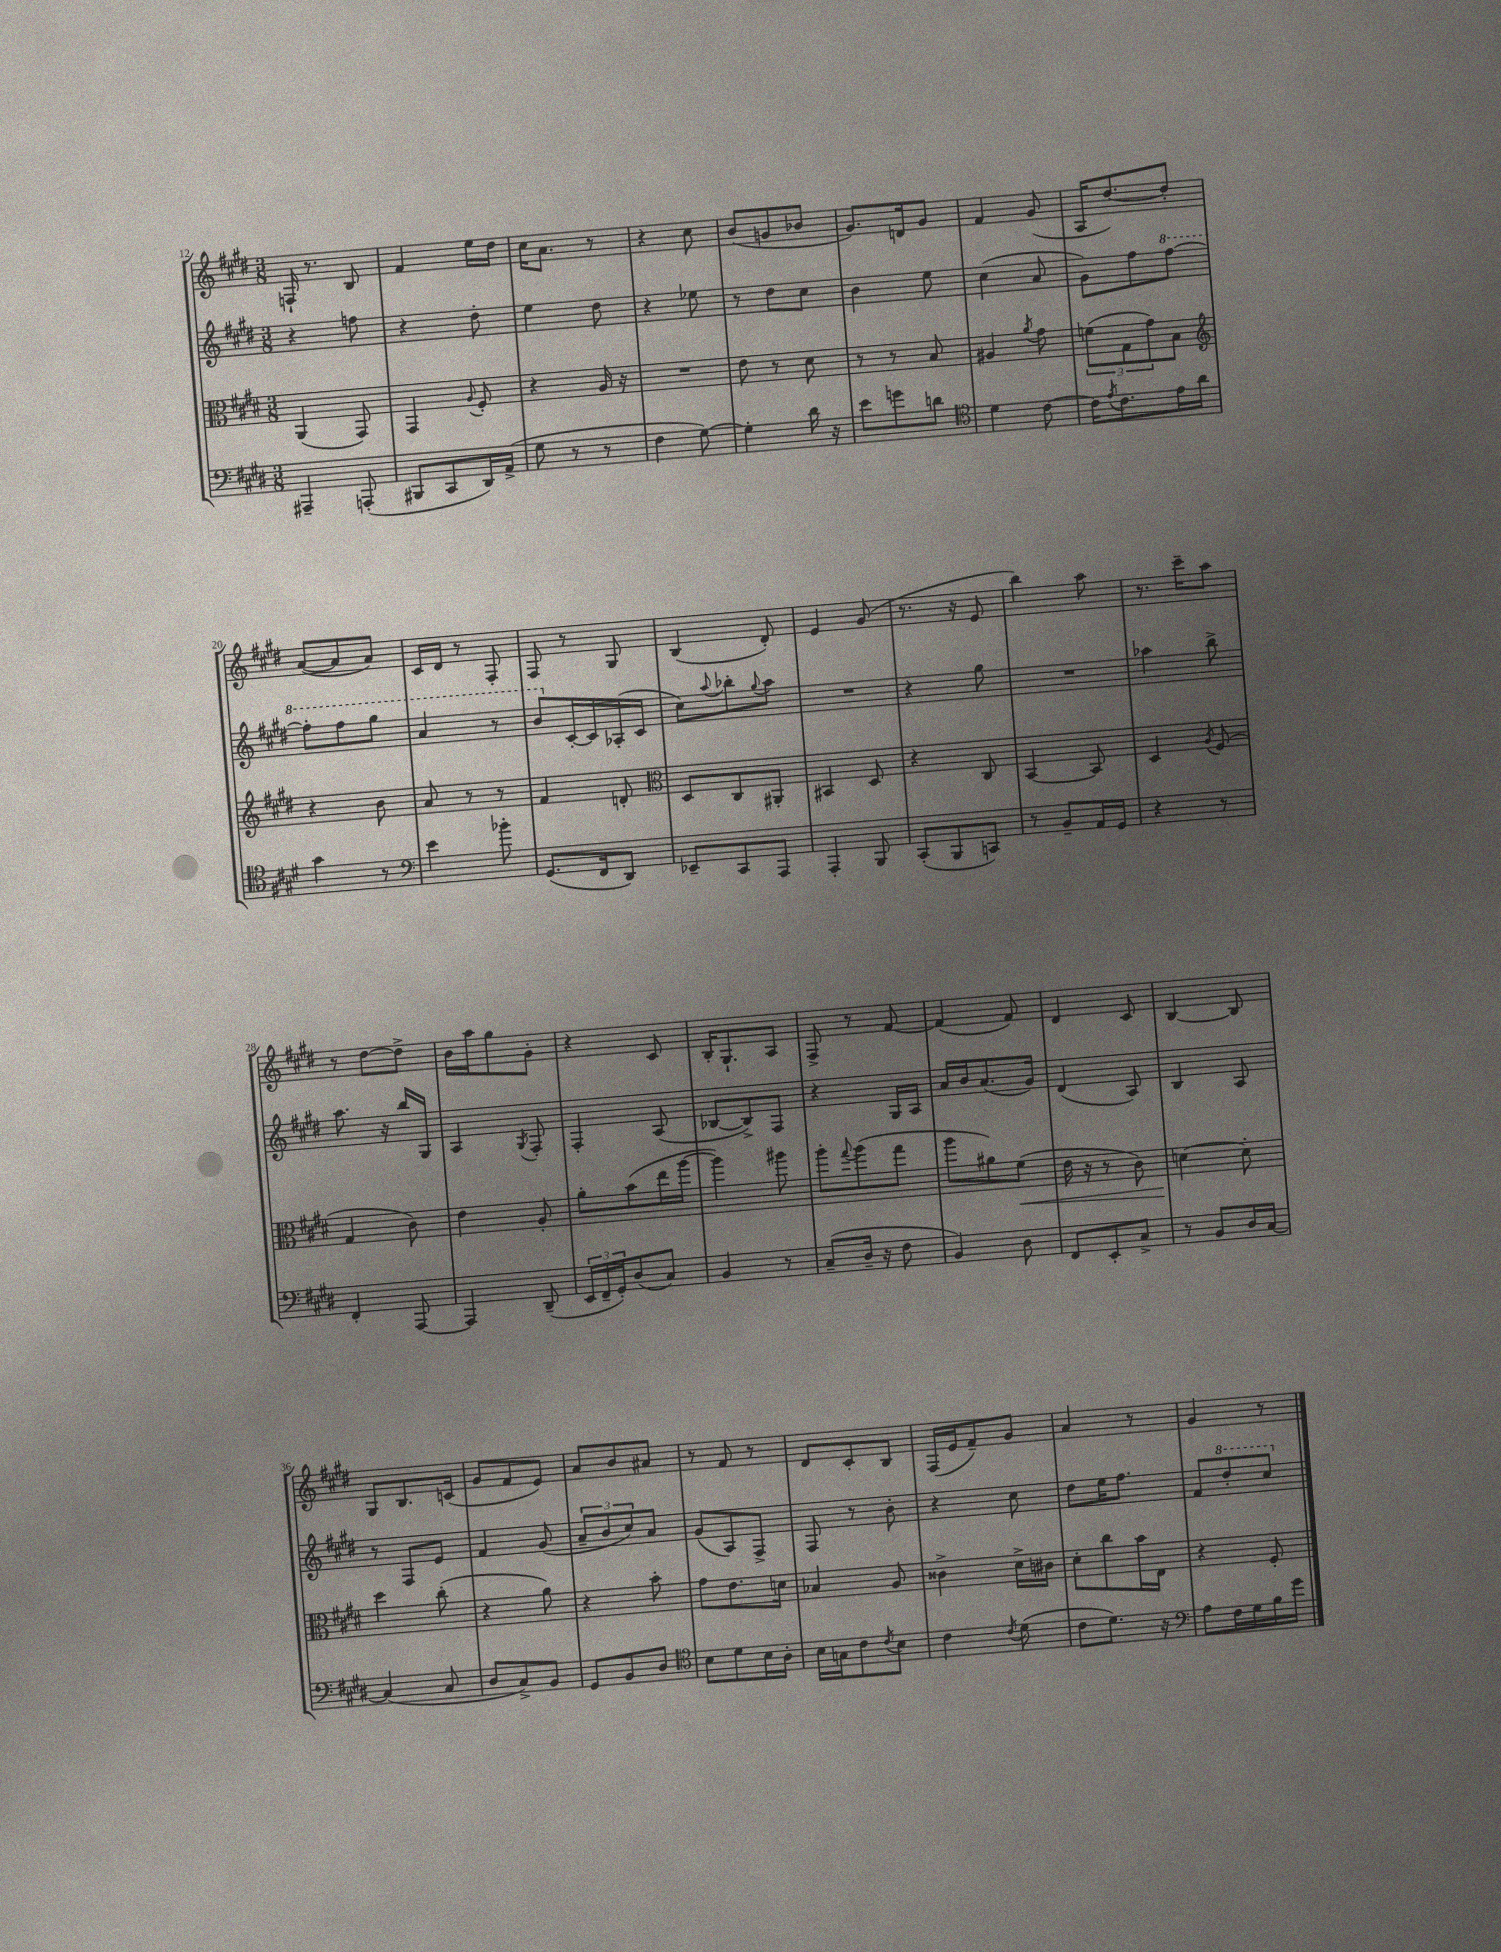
<<
\new StaffGroup <<
\new Staff = "s0" {
    \clef treble \key e \major \numericTimeSignature \time 3/8
    f16-! r8. b8 |
    fis'4 e''16 dis''16 |
    cis''16 a'8. r8 |
    r4 cis''8 |
    b'8( g'8 bes'8 |
    gis'8.) d'16 gis'8 |
    fis'4 gis'8( |
    a16 dis''8.~) dis''8-. |
    a'8~( a'8 a'8) |
    cis'16 dis'16 r8 fis8-. |
    fis8 r8 gis8 |
    b4( dis'8-.) |
    e'4 gis'8( |
    r8. r16 e'8 |
    b''4) a''8 |
    r8. cis'''16-- a''8 |
    r8 dis''8~ dis''8-> |
    b'16 a''16 gis''8 gis'8-. |
    r4 cis'8 |
    b16-. gis8.-! a8 |
    fis8-> r8 fis'8~ |
    fis'4( fis'8) |
    dis'4 cis'8 |
    b4~ b8 |
    gis8 b8. c'16( |
    gis'8 fis'8 e'8) |
    a'8 b'8 ais'8 |
    r8 fis'8 r8 |
    dis'8 cis'8-. b8 |
    fis16( e'16 fis'8--) gis'8 |
    a'4 r8 |
    gis'4 r8 \bar "|." |
}
\new Staff = "s1" {
    \clef treble \key e \major \numericTimeSignature \time 3/8
    r4 f''8 |
    r4 dis''8-. |
    e''4 dis''8 |
    r4 ees''8 |
    r8 dis''8 cis''8 |
    b'4 e''8 |
    cis''4( a'8 |
    gis'8) fis''8 \ottava #1 fis'''8~ |
    fis'''8-. fis'''8 gis'''8 |
    a''4 r8 |
    b''8 \ottava #0 cis'16~-. cis'16 aes16-.( cis'16 |
    cis''8) \appoggiatura { a''8 } bes''8-. \appoggiatura { gis''8 } a''8 |
    R4. |
    r4 gis''8 |
    R4. |
    aes''4 b''8-> |
    a''8. r16 b''16 gis16 |
    a4 \acciaccatura { gis8 } fis8-. |
    fis4-. a8( |
    bes8~ bes8->) fis8 |
    r4 gis16 a16 |
    a'16 b'16 a'8.( gis'16) |
    dis'4( a8) |
    b4 a8 |
    r8 fis8 e'8 |
    fis'4 gis'8( |
    \tuplet 3/2 { a'8-- b'8 cis''8) } a'8 |
    gis'8( a8) fis8-> |
    fis8 r8 b'8-. |
    r4 cis''8 |
    dis''8 e''16 fis''8. |
    fis'8 \ottava #1 dis'''8-. cis'''8 \ottava #0 \bar "|." |
}
\new Staff = "s2" {
    \clef alto \key e \major \numericTimeSignature \time 3/8
    a,4( gis,8) |
    gis,4 \appoggiatura { a8 } fis8-. |
    r4 a16 r16 |
    R4. |
    e'8 r8 dis'8 |
    r8 r8 b8 |
    ais4 \acciaccatura { a'8 } gis'8 |
    \tuplet 3/2 { f'8( gis8 gis'8) } b8 |
    \clef treble r4 b'8 |
    a'8 r8 r8 |
    fis'4 d'8-. |
    \clef alto dis8 cis8 ais,8-. |
    bis,4 dis8 |
    r4 cis8 |
    b,4~ b,8 |
    dis4 \acciaccatura { a8 } fis8( |
    gis4 cis'8) |
    e'4 a8-. |
    a'8-. b'8( e''16 a''16~ |
    a''4) ais''8 |
    a''8-. \appoggiatura { gis''8 } a''8( gis''8 |
    a''8 ais'8) fis'8\<( |
    e'16 r16 r8 cis'8) |
    d'4~\! d'8-. |
    dis''4 cis''8-.( |
    r4 a'8) |
    r4 b'8-. |
    gis'8 e'8. d'16 |
    bes4 a8 |
    cisis'4-> dis'16-> cis'16 |
    dis'8-. cis''8 b'16 e16 |
    r4 fis8-. \bar "|." |
}
\new Staff = "s3" {
    \clef bass \key e \major \numericTimeSignature \time 3/8
    ais,,4-- a,,8-.( |
    bis,,8 cis,8 dis,16) a,16->( |
    gis8 r8 r8 |
    fis4 gis8~) |
    gis4-. dis'16 r16 |
    e'8 g'8 d'8 |
    \clef tenor dis'4 cis'8~ |
    cis'16 \acciaccatura { e'8 } cis'8. e'16 a'16 |
    gis'4 r8 |
    \clef bass e'4 bes'8-. |
    gis,8.( fis,16 dis,8) |
    ees,8-- cis,8 a,,8 |
    a,,4-. b,,8 |
    cis,8-.( b,,8 c,8) |
    r8 b,8-- a,16 gis,16 |
    r4 r8 |
    fis,4-. a,,8~ |
    a,,4 dis,8--( |
    \tuplet 3/2 { e,16 fis,16-- gis,16-.) } dis8( cis8) |
    b,4 r8 |
    cis8--( dis16-- r16 fis8 |
    b,4) dis8 |
    fis,8 e,8-. cis8-> |
    r8 b,8 dis16 cis16~ |
    cis4( cis8 |
    dis8 cis8->) b,8 |
    gis,8 b,8 dis8 |
    \clef tenor b8 dis'8 b16 a16-. |
    b16 g16 cis'8 \acciaccatura { cis'8 } b8 |
    cis'4 \acciaccatura { cis'8 } dis'8( |
    cis'8 dis'8.) r16 |
    \clef bass a8 fis16 gis16 b16 gis'16 \bar "|." |
}
>>
>>
\layout { \context { \Score currentBarNumber = #12 } }
